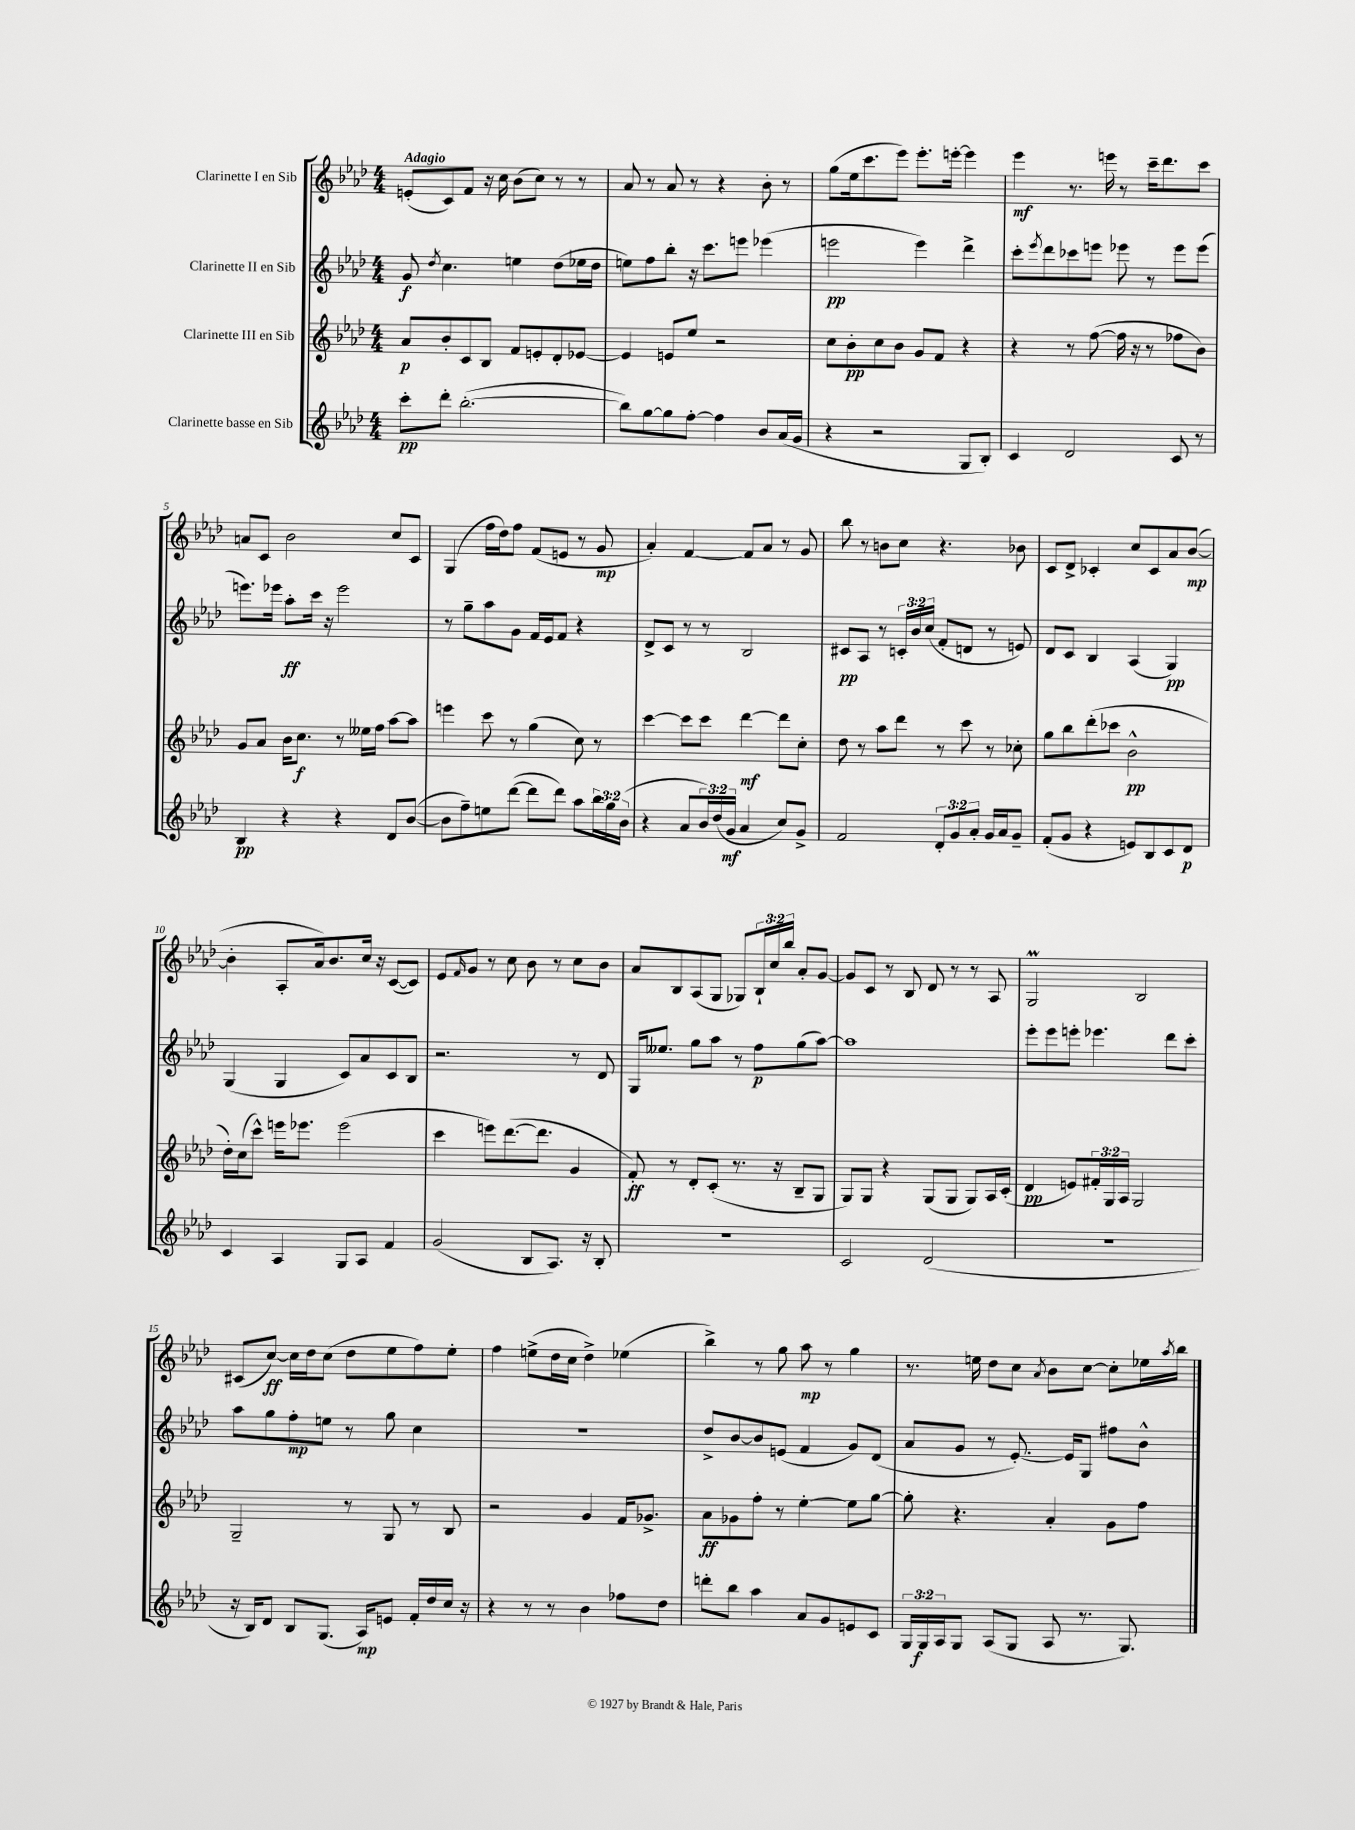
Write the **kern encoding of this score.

**kern	**dynam	**kern	**dynam	**kern	**dynam	**kern	**dynam
*part4	*part4	*part3	*part3	*part2	*part2	*part1	*part1
*staff4	*staff4	*staff3	*staff3	*staff2	*staff2	*staff1	*staff1
*I"Clarinette basse en Sib	*	*I"Clarinette III en Sib	*	*I"Clarinette II en Sib	*	*I"Clarinette I en Sib	*
*clefG2	*	*clefG2	*	*clefG2	*	*clefG2	*
*k[b-e-a-d-]	*	*k[b-e-a-d-]	*	*k[b-e-a-d-]	*	*k[b-e-a-d-]	*
*M4/4	*	*M4/4	*	*M4/4	*	*M4/4	*
=1	=1	=1	=1	=1	=1	=1	=1
!	!	!	!	!	!	!LO:TX:a:B:t=Adagio	!
8ccc'\L	pp	8a-/L	p	8g/	f	(8en'/L	.
.	.	.	.	8qdd-/	.	.	.
8ddd-'\J	.	8b-'/	.	4.cc\	.	8c/)	.
([2.bb-'\	.	8c/	.	.	.	8f/J	.
.	.	8B-/J	.	.	.	16r	.
.	.	.	.	.	.	16cc\	.
.	.	8f/L	.	4een\	.	(8b-\L	.
.	.	8en'/	.	.	.	8cc\J)	.
.	.	8d-'/	.	(8dd-\L	.	8r	.
.	.	[8e-X/J	.	16ee-X\L	.	8r	.
.	.	.	.	16dd-\JJ	.	.	.
=2	=2	=2	=2	=2	=2	=2	=2
8bb-\L])	.	4e-/]	.	8een\L)	.	8a-/	.
[8gg\	.	.	.	8ff\	.	8r	.
8gg\]	.	8en/L	.	8bb-'\J	.	8a-/	.
[8ff'\J	.	8ee-/J	.	16r	.	8r	.
.	.	.	.	8.ccc\L	.	.	.
4ff\]	.	2r	.	.	.	4r	.
.	.	.	.	8eeen\J	.	.	.
8b-/L	.	.	.	(4eee-X\	.	8b-'\	.
(16a-/L	.	.	.	.	.	8r	.
16g/JJ	.	.	.	.	.	.	.
=3	=3	=3	=3	=3	=3	=3	=3
4r	.	8cc\L	.	2eeen\	pp	(8gg\L	.
.	.	8b-'\	pp	.	.	16ee-\k	.
.	.	.	.	.	.	8.ccc\	.
2r	.	8cc\	.	.	.	.	.
.	.	8b-\J	.	.	.	8eee-\J)	.
.	.	8g/L	.	4eee\)	.	8.eee-'\L	.
.	.	8f/J	.	.	.	.	.
.	.	.	.	.	.	[16eeen'\Jk	.
8G/L	.	4r	.	4ddd-^\	.	4eee\]	.
8B-'/J)	.	.	.	.	.	.	.
=4	=4	=4	=4	=4	=4	=4	=4
4c/	.	4r	.	8ccc'\L	.	4eee-\	mf
.	.	.	.	8qeee-/	.	.	.
.	.	.	.	8ddd-\	.	.	.
2d-/	.	8r	.	8ccc-X\	.	8.r	.
.	.	([8ff\	.	8eeen\J	.	.	.
.	.	.	.	.	.	16eeen\	.
.	.	16ff\]	.	8eee-X\	.	8r	.
.	.	16r	.	.	.	.	.
.	.	8r	.	8r	.	16ccc~\KL	.
.	.	.	.	.	.	8.ddd-\	.
8c/	.	8ff-X\L	.	8eee-\L	.	.	.
8r	.	8b-\J)	.	(8eee-\J	.	8ccc\J	.
!!LO:LB:g=z
=5	=5	=5	=5	=5	=5	=5	=5
4B-/	pp	8g/L	.	8.eeen\L)	.	8an/L	.
.	.	8a-/J	.	.	.	8c/J	.
.	.	.	.	16eee-X\Jk	.	.	.
4r	.	16b-\KL	.	8aa-'\L	ff	2b-\	.
.	.	8.cc\J	f	.	.	.	.
.	.	.	.	16ccc\Jk	.	.	.
.	.	.	.	16r	.	.	.
4r	.	8r	.	2eee-\	.	.	.
.	.	16ee--X\LL	.	.	.	.	.
.	.	16ff\JJ	.	.	.	.	.
8d-/L	.	[8aa-\L	.	.	.	8cc/L	.
([8b-/J	.	8aa-\J]	.	.	.	8c/J	.
=6	=6	=6	=6	=6	=6	=6	=6
8b-\L]	.	4eeen\	.	8r	.	(4G/	.
8ff~\)	.	.	.	8gg~\L	.	.	.
8een\	.	8ccc\	.	8aa-\	.	16ff\LL	.
.	.	.	.	.	.	16dd-\J)	.
([8ddd-\J	.	8r	.	8g\J	.	8ff\J	.
8ddd-\L]	.	(4gg\	.	16f/LL	.	(8f/L	.
.	.	.	.	16e-/J	.	.	.
8ddd-\J)	.	.	.	8f/J	.	8en/J	.
8aa-\L	.	8cc\)	.	4r	.	8r	.
24bb-\L	.	8r	.	.	.	8g/	mp
24gg\	.	.	.	.	.	.	.
(24b-\JJ	.	.	.	.	.	.	.
=7	=7	=7	=7	=7	=7	=7	=7
4r	.	[4ccc\	.	8d-^/L	.	4a-'/)	.
.	.	.	.	8c/J	.	.	.
8a-/L	.	8ccc\L]	.	8r	.	[4f/	.
24b-/L)	.	8ccc\J	.	8r	.	.	.
(24dd-/	.	.	.	.	.	.	.
24g/JJ	mf	.	.	.	.	.	.
4a-/	.	[4ddd-\	mf	2B-/	.	8f/L]	.
.	.	.	.	.	.	8a-/J	.
8cc/L)	.	8ddd-\L]	.	.	.	8r	.
8g^/J	.	8cc'\J	.	.	.	8g/	.
=8	=8	=8	=8	=8	=8	=8	=8
2f/	.	8dd-\	.	8c#X/L	pp	8bb-\	.
.	.	8r	.	8A-/J	.	8r	.
.	.	8aa-\L	.	8r	.	8bn\L	.
.	.	8ddd-\J	.	24cn'/LL	.	8cc\J	.
.	.	.	.	24b-/	.	.	.
.	.	.	.	(24cc/JJ	.	.	.
12d-'/L	.	8r	.	8f'/L	.	4.r	.
12g/	.	.	.	.	.	.	.
.	.	8ccc\	.	8dn/J	.	.	.
12a-'/J	.	.	.	.	.	.	.
16g/LL	.	8r	.	8r	.	.	.
16a-/J	.	.	.	.	.	.	.
8g~/J	.	8cc-X'\	.	8en/)	.	8b-X\	.
=9	=9	=9	=9	=9	=9	=9	=9
(8f'/L	.	8gg\L	.	8d-/L	.	8c/L	.
8g/J	.	8bb-\	.	8c/J	.	8d-^/J	.
4r	.	(8ddd-'\	.	4B-/	.	4c-X'/	.
.	.	8ccc-X\J	.	.	.	.	.
8en/L)	.	2b-^^\	pp	(4A-/	.	8cc/L	.
8B-/	.	.	.	.	.	8c-/	.
8c/	.	.	.	4G/)	pp	8a-/	.
8d-/J	p	.	.	.	.	([8b-/J	mp
!!LO:LB:g=z
=10	=10	=10	=10	=10	=10	=10	=10
4c/	.	16dd-'\LL)	.	(4G/	.	4b-'\]	.
.	.	(16cc\J	.	.	.	.	.
.	.	8ccc^^\J)	.	.	.	.	.
4A-/	.	16eeen\KL	.	4G/	.	8A-'/L	.
.	.	8.eee-X\J	.	.	.	.	.
.	.	.	.	.	.	16a-/k)	.
.	.	.	.	.	.	8.b-/	.
8G/L	.	(2eee-\	.	8c/L)	.	.	.
8A-/J	.	.	.	8a-/	.	16cc/Jk	.
.	.	.	.	.	.	16r	.
4f/	.	.	.	8c/	.	([8c/L	.
.	.	.	.	8B-/J	.	8c/J])	.
=11	=11	=11	=11	=11	=11	=11	=11
(2g/	.	4ccc\	.	2.r	.	8e-/L	.
.	.	.	.	.	.	16qqf/	.
.	.	.	.	.	.	8g/J	.
.	.	8eeen\L)	.	.	.	8r	.
.	.	([8.ddd-\	.	.	.	8cc\	.
8B-/L	.	.	.	.	.	8b-\	.
.	.	8.ddd-\J]	.	.	.	.	.
8.A-/J)	.	.	.	.	.	8r	.
.	.	4g/	.	8r	.	8cc\L	.
16r	.	.	.	.	.	.	.
8B-'/	.	.	.	8d-/	.	8b-\J	.
=12	=12	=12	=12	=12	=12	=12	=12
1r	.	8f'/)	ff	16G/KL	.	8a-/L	.
.	.	.	.	8.ee--X/J	.	.	.
.	.	8r	.	.	.	8B-/	.
.	.	8d-'/L	.	8gg\L	.	(8A-/	.
.	.	(8c'/J	.	8aa-\J	.	8G/J	.
.	.	8.r	.	8r	.	8G-X/L)	.
.	.	.	.	8ff\L	p	24B-`/L	.
.	.	.	.	.	.	24cc/	.
.	.	16r	.	.	.	.	.
.	.	.	.	.	.	24bb-/JJ	.
.	.	8B-~/L	.	(8gg\	.	8a-'/L	.
.	.	8G/J	.	[8aa-\J)	.	[8g/J	.
=13	=13	=13	=13	=13	=13	=13	=13
2c/	.	8G/L)	.	1aa-]	.	8g/L]	.
.	.	8G/J	.	.	.	8c/J	.
.	.	4r	.	.	.	8r	.
.	.	.	.	.	.	8B-/	.
(2d-/	.	(8G/L	.	.	.	8d-/	.
.	.	8G/J	.	.	.	8r	.
.	.	8G/L)	.	.	.	8r	.
.	.	16A-/L	.	.	.	8A-/	.
.	.	(16c'/JJ	.	.	.	.	.
=14	=14	=14	=14	=14	=14	=14	=14
1r	.	4d-/	pp	8eee-'\L	.	2Gm/	.
.	.	.	.	8eee-\	.	.	.
.	.	8en/L)	.	8eeen'\J	.	.	.
.	.	24f#X'/L	.	4.eee-X\	.	.	.
.	.	24G/	.	.	.	.	.
.	.	24A-/JJ	.	.	.	.	.
.	.	2G/	.	.	.	2B-/	.
.	.	.	.	8ddd-\L	.	.	.
.	.	.	.	8ccc'\J	.	.	.
!!LO:LB:g=z
=15	=15	=15	=15	=15	=15	=15	=15
16r	.	2G~/	.	8aa-\L	.	(8c#X/L	.
16B-/KL)	.	.	.	.	.	.	.
8d-/J	.	.	.	8gg\	.	[8cc/J)	ff
8B-/L	.	.	.	8ff'\	mp	16cc\LL]	.
.	.	.	.	.	.	16dd-\J	.
(8.G/J	.	.	.	8een\J	.	(8cc\J	.
.	.	8r	.	8r	.	8dd-\L	.
16A-/KL)	mp	.	.	.	.	.	.
8en/J	.	8G/	.	8gg\	.	8ee-\	.
16f'/LL	.	8r	.	4cc\	.	8ff\)	.
16dd-/	.	.	.	.	.	.	.
16cc/JJ	.	8B-/	.	.	.	8ee-'\J	.
16r	.	.	.	.	.	.	.
=16	=16	=16	=16	=16	=16	=16	=16
4r	.	2r	.	1r	.	4ff\	.
8r	.	.	.	.	.	(8een^\L	.
8r	.	.	.	.	.	16dd-\L	.
.	.	.	.	.	.	16cc\JJ	.
4b-\	.	4g/	.	.	.	4dd-^\)	.
8ff-X\L	.	16f/KL	.	.	.	(4ee-X\	.
.	.	8.g-X^/J	.	.	.	.	.
8dd-\J	.	.	.	.	.	.	.
=17	=17	=17	=17	=17	=17	=17	=17
8dddn'\L	.	8a-\L	ff	8dd-^/L	.	4bb-^\)	.
8bb-\J	.	8g-X\	.	[8b-/	.	.	.
4aa-\	.	8ff'\J	.	8b-/]	.	8r	.
.	.	8r	.	(8en/J	.	8gg\	.
8a-/L	.	[4ee-'\	.	4f/	.	8aa-\	mp
8g/	.	.	.	.	.	8r	.
8en/	.	8ee-\L]	.	8g/L)	.	4gg\	.
8c/J	.	[8gg\J	.	(8d-/J	.	.	.
=18	=18	=18	=18	=18	=18	=18	=18
24G/LL	.	8gg'\]	.	8a-/L	.	8.r	.
24G/	f	.	.	.	.	.	.
24A-/J	.	.	.	.	.	.	.
8G/J	.	4.r	.	8g/J	.	.	.
.	.	.	.	.	.	16een\	.
(8A-/L	.	.	.	8r	.	8dd-\L	.
8G/J	.	.	.	[8.e-'/)	.	8cc\J	.
.	.	.	.	.	.	8qa-/	.
8A-/	.	4a-'/	.	.	.	8b-\L	.
.	.	.	.	16e-/KL]	.	.	.
8.r	.	.	.	8G/J	.	[8cc\J	.
.	.	8g\L	.	8ff#X\L	.	8cc'\L]	.
8.G/)	.	.	.	.	.	.	.
.	.	8ff\J	.	8b-^^\J	.	16ee-X\L	.
.	.	.	.	.	.	8qaa-/	.
.	.	.	.	.	.	16bb-\JJ	.
==	==	==	==	==	==	==	==
*-	*-	*-	*-	*-	*-	*-	*-
